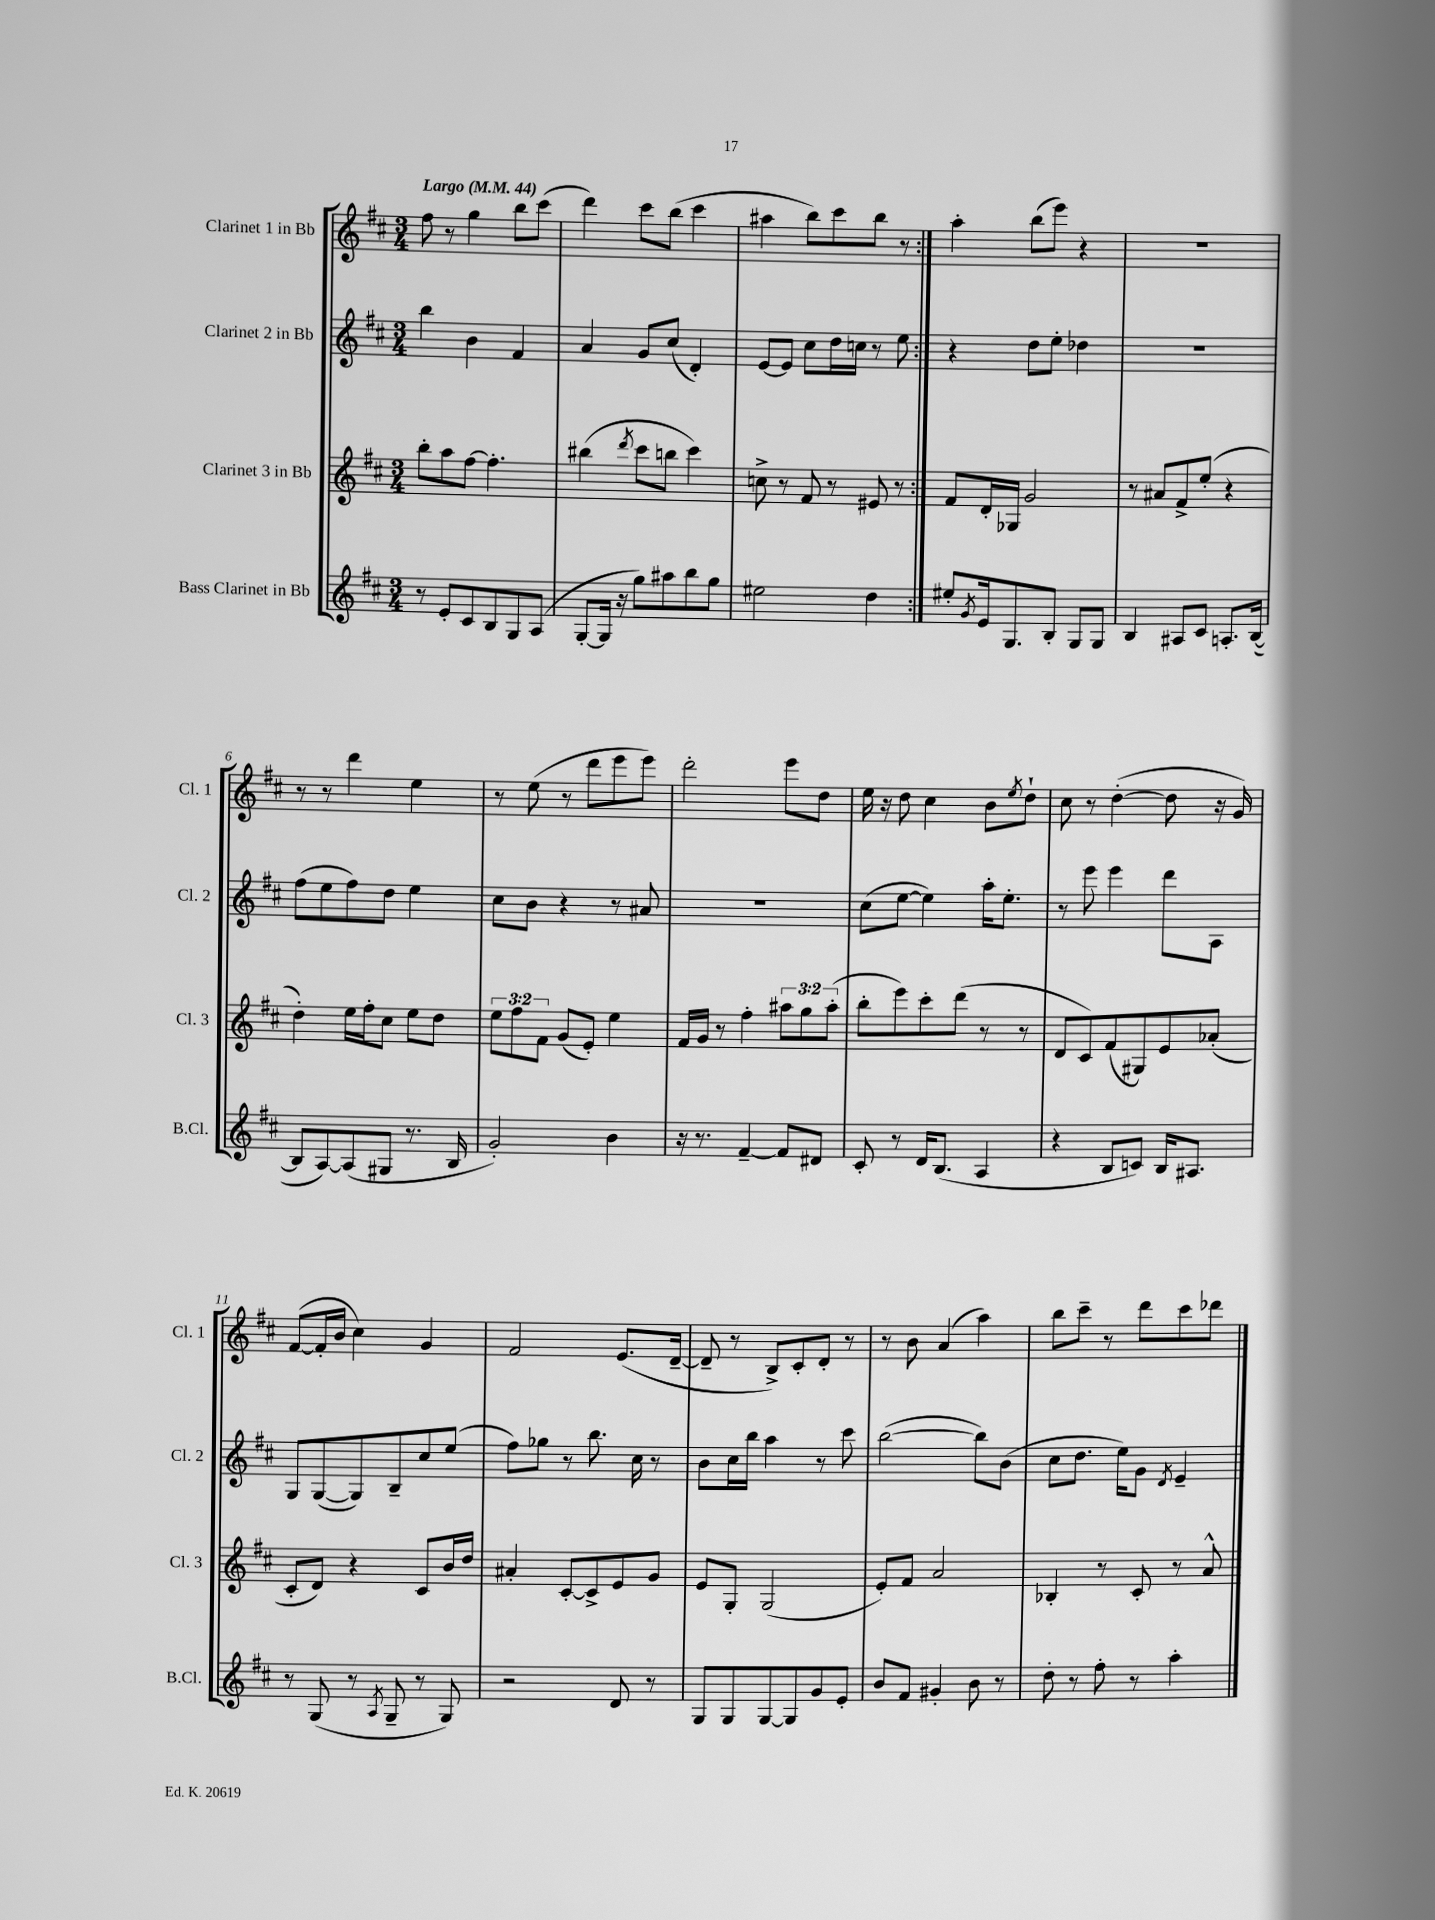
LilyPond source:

<<
\new StaffGroup <<
\new Staff = "s0" \with { instrumentName = "Clarinet 1 in Bb" shortInstrumentName = "Cl. 1" } {
    \clef treble \key d \major \numericTimeSignature \time 3/4 \tempo "Largo" 4 = 44
    \repeat volta 2 { fis''8 r8 g''4 b''8 cis'''8( |
    d'''4) cis'''8 b''8( cis'''4 |
    ais''4 b''8) cis'''8 b''8 r8 | }
    a''4-. b''8( e'''8) r4 |
    R2. |
    r8 r8 d'''4 e''4 |
    r8 e''8( r8 d'''8 e'''8 e'''8) |
    d'''2-. e'''8 d''8 |
    e''16 r16 d''8 cis''4 b'8 \acciaccatura { e''8 } d''8-! |
    cis''8 r8 d''4~-.( d''8 r16 g'16) |
    fis'8~( fis'16-. b'16 cis''4) g'4 |
    fis'2 e'8.( d'16~-- |
    d'8-- r8 b8->) cis'8-. d'8-. r8 |
    r8 b'8 a'4( a''4) |
    b''8 cis'''8-- r8 d'''8 cis'''8 des'''8 \bar "|." |
}
\new Staff = "s1" \with { instrumentName = "Clarinet 2 in Bb" shortInstrumentName = "Cl. 2" } {
    \clef treble \key d \major \numericTimeSignature \time 3/4
    \repeat volta 2 { b''4 b'4 fis'4 |
    a'4 g'8 cis''8( d'4-.) |
    e'8~ e'8 cis''8 d''16 c''16 r8 e''8 | }
    r4 d''8 e''8-. des''4 |
    R2. |
    fis''8( e''8 fis''8) d''8 e''4 |
    cis''8 b'8 r4 r8 ais'8 |
    R2. |
    cis''8( e''8~ e''4) a''16-. e''8.-. |
    r8 e'''8 e'''4 d'''8 a8 |
    g8 g8~( g8) b8-- cis''8 e''8( |
    fis''8) ges''8 r8 b''8. cis''16 r8 |
    b'8 cis''16 b''16 a''4 r8 cis'''8 |
    b''2~( b''8) b'8( |
    cis''8 d''8. e''16) g'8 \acciaccatura { d'8 } e'4-- \bar "|." |
}
\new Staff = "s2" \with { instrumentName = "Clarinet 3 in Bb" shortInstrumentName = "Cl. 3" } {
    \clef treble \key d \major \numericTimeSignature \time 3/4 \override Staff.TupletNumber.text = #tuplet-number::calc-fraction-text
    \repeat volta 2 { b''8-. a''8 fis''8~ fis''4.-. |
    bis''4( \acciaccatura { d'''8 } cis'''8 b''8 cis'''4) |
    c''8-> r8 fis'8 r8 eis'8 r8 | }
    fis'8 d'16-. ges16 g'2 |
    r8 ais'8 fis'8-> e''8-.( r4 |
    d''4-.) e''16 fis''16-. cis''8 e''8 d''8 |
    \tuplet 3/2 { e''8 fis''8 fis'8 } g'8( e'8-.) e''4 |
    fis'16 g'16 r8 fis''4-. \tuplet 3/2 { ais''8 g''8 ais''8-.( } |
    b''8-. e'''8) cis'''8-. d'''8( r8 r8 |
    d'8 cis'8) fis'8( gis8) e'8 aes'8-.( |
    cis'8-. d'8) r4 cis'8 b'16 d''16 |
    ais'4-. cis'8~-. cis'8-> e'8 g'8 |
    e'8 g8-. g2( |
    e'8-.) fis'8 a'2 |
    bes4-. r8 cis'8-. r8 a'8-^ \bar "|." |
}
\new Staff = "s3" \with { instrumentName = "Bass Clarinet in Bb" shortInstrumentName = "B.Cl." } {
    \clef treble \key d \major \numericTimeSignature \time 3/4
    \repeat volta 2 { r8 e'8-. cis'8 b8 g8 a8( |
    g8~-. g16 r16 g''8) ais''8 b''8 g''8 |
    eis''2 d''4 | }
    eis''8-. \acciaccatura { g'8 } e'16 g8. b8-. g8 g8 |
    b4 ais8 cis'8 a8.-. b16~( |
    b8 a8~) a8( gis8 r8. b16 |
    g'2-.) b'4 |
    r16 r8. fis'4~-- fis'8 dis'8 |
    cis'8-. r8 d'16 b8.( a4 |
    r4 b8 c'8) b16 ais8. |
    r8 g8( r8 \acciaccatura { a8 } g8-- r8 g8) |
    r2 d'8 r8 |
    g8 g8 g8~ g8 g'8 e'8-. |
    b'8 fis'8 gis'4-. b'8 r8 |
    d''8-. r8 fis''8-. r8 a''4-. \bar "|." |
}
>>
>>
